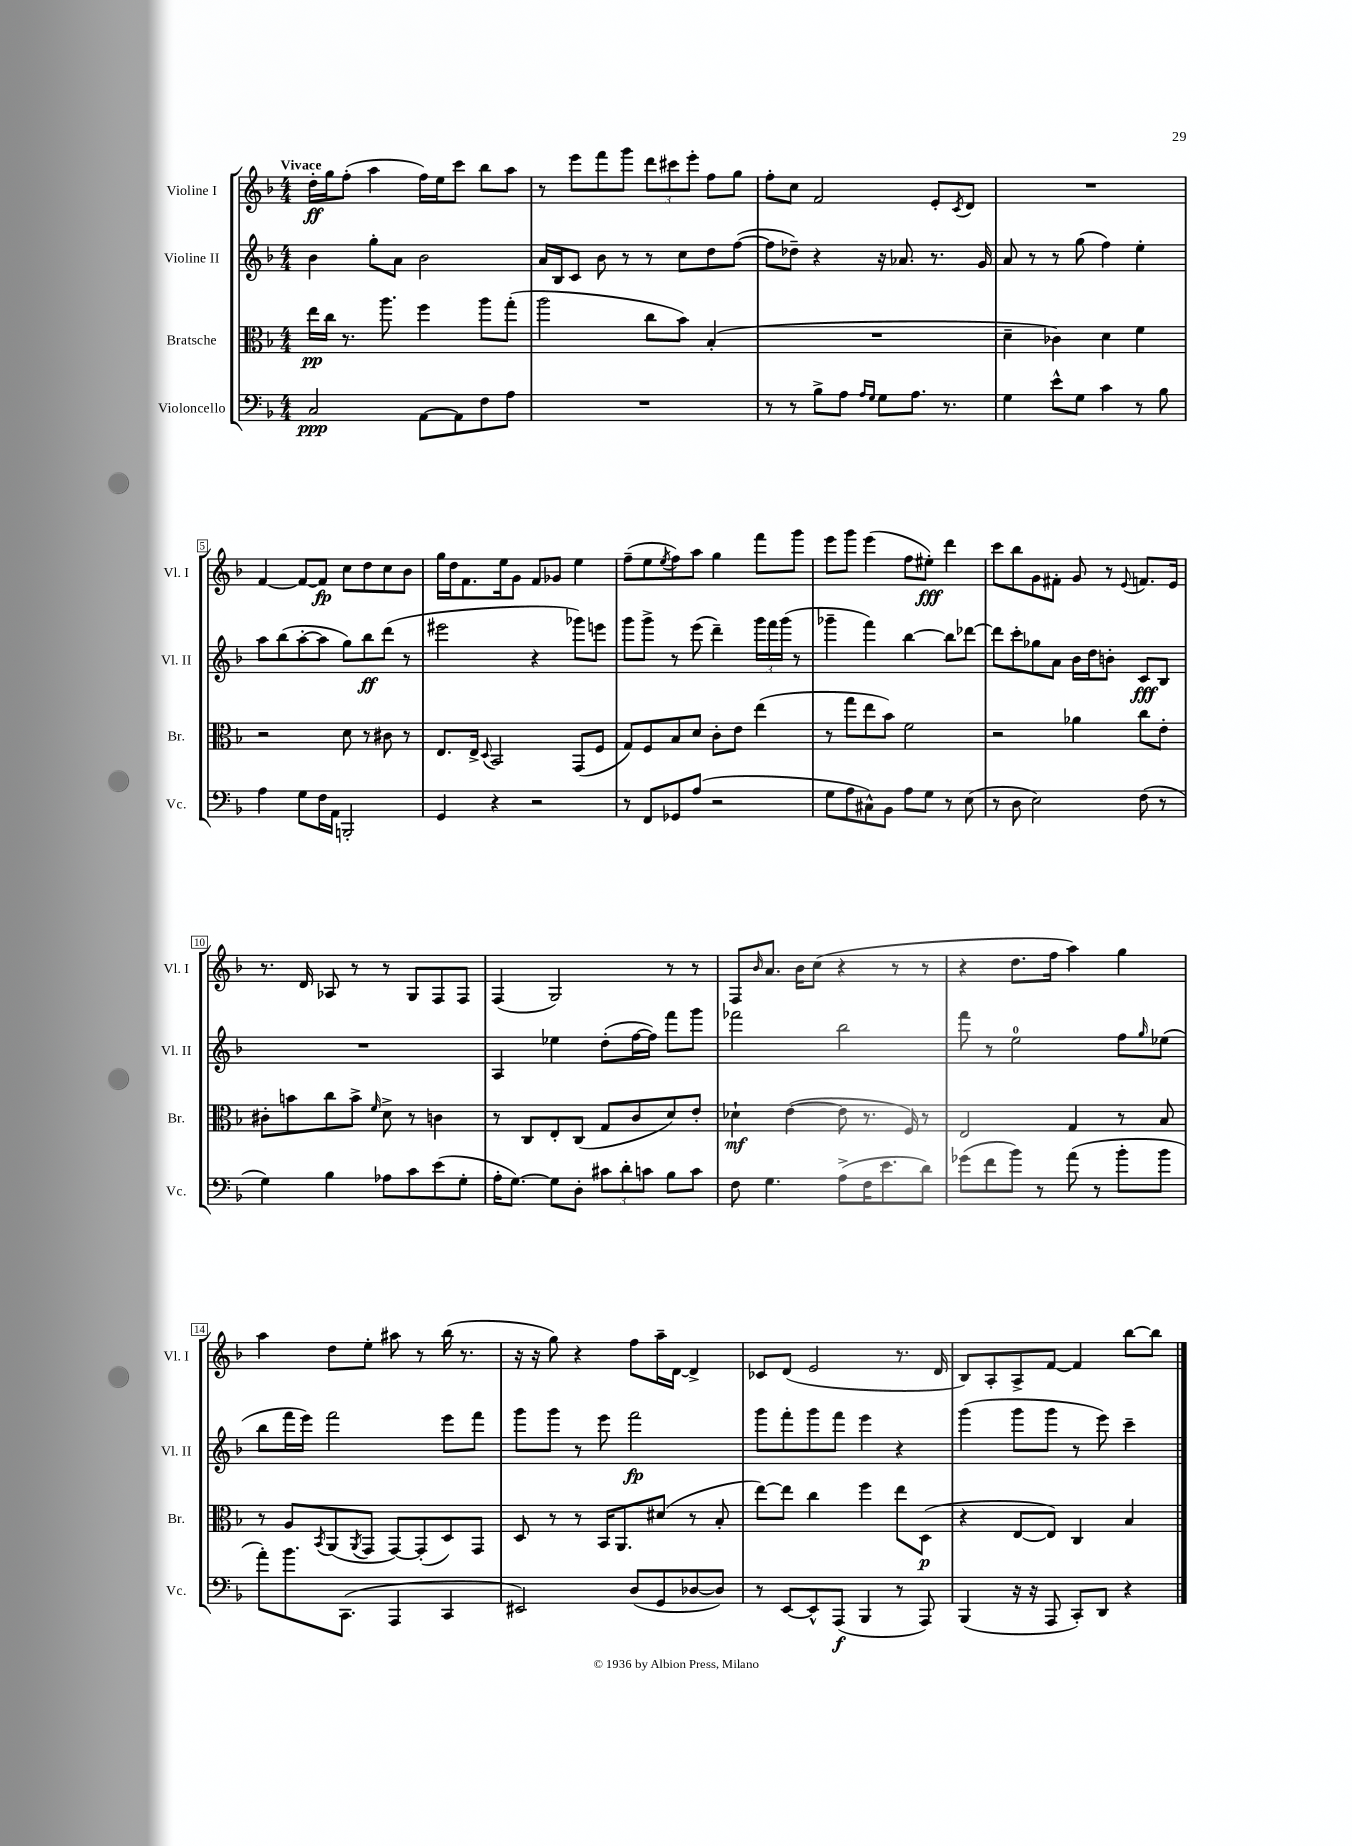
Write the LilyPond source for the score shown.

<<
\new StaffGroup <<
\new Staff = "s0" \with { instrumentName = "Violine I" shortInstrumentName = "Vl. I" } {
    \clef treble \key f \major \numericTimeSignature \time 4/4 \tempo "Vivace"
    d''16-.\ff g''16 f''8-.( a''4 f''16) e''16 c'''8 bes''8 a''8 |
    r8 e'''8 f'''8 g'''8 \tuplet 3/2 { d'''8 cis'''8 e'''8-. } f''8 g''8 |
    f''8-. c''8 f'2 e'8-. \acciaccatura { c'8 } d'8 |
    R1 |
    f'4~ f'8~ f'8\fp c''8 d''8 c''8 bes'8 |
    g''16 d''16 f'8. e''16 g'8 f'8 ges'8 e''4 |
    f''8--( e''8 \acciaccatura { e''8 } f''8) a''8 g''4 f'''8 g'''8 |
    e'''8 g'''8 e'''4( f''8 eis''8-.\fff) d'''4 |
    c'''8 bes''8 g'8 fis'8-. g'8 r8 \appoggiatura { e'8 } f'8. e'16 |
    r8. d'16 aes8 r8 r8 g8 f8 f8 |
    f4( g2) r8 r8 |
    f8 \grace { bes'16 } a'8. bes'16 c''8( r4 r8 r8 |
    r4 d''8. f''16 a''4) g''4 |
    a''4 d''8 e''8-. ais''8 r8 bes''16( r8. |
    r16 r16 g''8) r4 f''8 a''16-- d'16~ d'4-> |
    ces'8 d'8( e'2 r8. d'16 |
    bes8) a8-. a8-> f'8~ f'4 bes''8~ bes''8 \bar "|." |
}
\new Staff = "s1" \with { instrumentName = "Violine II" shortInstrumentName = "Vl. II" } {
    \clef treble \key f \major \numericTimeSignature \time 4/4
    bes'4 g''8-. a'8 bes'2 |
    a'16 bes16 c'8 bes'8 r8 r8 c''8 d''8 f''8~( |
    f''8 des''8--) r4 r16 aes'8. r8. g'16 |
    a'8 r8 r8 g''8( f''4) e''4-. |
    a''8 bes''8( a''8~-. a''8 g''8) bes''8\ff d'''8( r8 |
    eis'''2 r4 ges'''8) e'''8 |
    g'''8 g'''8-> r8 e'''8( d'''4--) \tuplet 3/2 { g'''16 f'''16 g'''16( } r8 |
    ges'''4-- f'''4) bes''4~ bes''8 des'''8~ |
    des'''8 c'''8-. ges''8 a'8 bes'16 d''16 b'8-. c'8\fff bes8 |
    R1 |
    a4 ees''4 d''8-.( f''16~ f''16) f'''8 g'''8 |
    fes'''2 bes''2 |
    f'''8 r8 e''2-0 f''8 \grace { g''16 } ees''8( |
    bes''8 f'''16 e'''16) f'''2 e'''8 f'''8 |
    g'''8 g'''8 r8 e'''8 f'''2\fp |
    g'''8 f'''8-. g'''8 f'''8 e'''4 r4 |
    g'''4( g'''8 g'''8 r8 e'''8) c'''4-- \bar "|." |
}
\new Staff = "s2" \with { instrumentName = "Bratsche" shortInstrumentName = "Br." } {
    \clef alto \key f \major \numericTimeSignature \time 4/4
    e''16\pp c''16 r8. a''8. f''4 a''8 g''8-.( |
    a''2 c''8 bes'8) bes4-.( |
    R1 |
    d'4-- ces'4) d'4 f'4 |
    r2 d'8 r8 cis'8 r8 |
    e8. e16-> \appoggiatura { d8 } bes,2 g,8( f8 |
    g8) f8 bes8 d'8 c'8-. e'8 e''4( |
    r8 g''8 e''8 bes'8) f'2 |
    r2 aes'4 c''8 e'8-. |
    cis'8-. b'8 c''8 b'8-> \grace { f'16 } d'8-> r8 c'4 |
    r8 c8 e8-. c8( g8 c'8 d'8) e'8-. |
    des'4-!\mf e'4~( e'8 r8. f16) r8 |
    e2 g4 r8 bes8 |
    r8 a8 \acciaccatura { bes,8 } a,8( \acciaccatura { a,8 } g,8 g,8~) g,8-.( d8) g,8 |
    d8 r8 r8 bes,16 a,8. dis'8( r8 bes8-. |
    e''8~) e''8 c''4 f''4 e''8 d8\p( |
    r4 e8~ e8) c4 bes4 \bar "|." |
}
\new Staff = "s3" \with { instrumentName = "Violoncello" shortInstrumentName = "Vc." } {
    \clef bass \key f \major \numericTimeSignature \time 4/4
    c2\ppp a,8~ a,8 f8 a8 |
    R1 |
    r8 r8 bes8-> a8 \grace { a16 g16 } g8 a8. r8. |
    g4 e'8-^ g8 c'4 r8 bes8 |
    a4 g8 f16 a,16 b,,2-. |
    g,4 r4 r2 |
    r8 f,8 ges,8 a8( r2 |
    g8 a8 cis8-^) bes,8 a8 g8 r8 e8( |
    r8 d8 e2) f8( r8 |
    g4) bes4 aes8 c'8 e'8( g8-. |
    a16-. g8.~) g8 d8-. \tuplet 3/2 { cis'8 d'8-. c'8 } bes8 c'8 |
    f8 g4. a8->( f16 e'8. d'8) |
    ges'8( f'8 bes'8) r8 a'8( r8 bes'8-. bes'8 |
    a'8-.) bes'8. c,8.( a,,4 c,4 |
    eis,2) d8( g,8 des8~ des8) |
    r8 e,8~ e,8-^ a,,8\f( bes,,4 r8 a,,8) |
    bes,,4( r16 r16 a,,8 c,8-.) d,8 r4 \bar "|." |
}
>>
>>
\layout { \context { \Score \override BarNumber.stencil = #(make-stencil-boxer 0.1 0.3 ly:text-interface::print) } }
